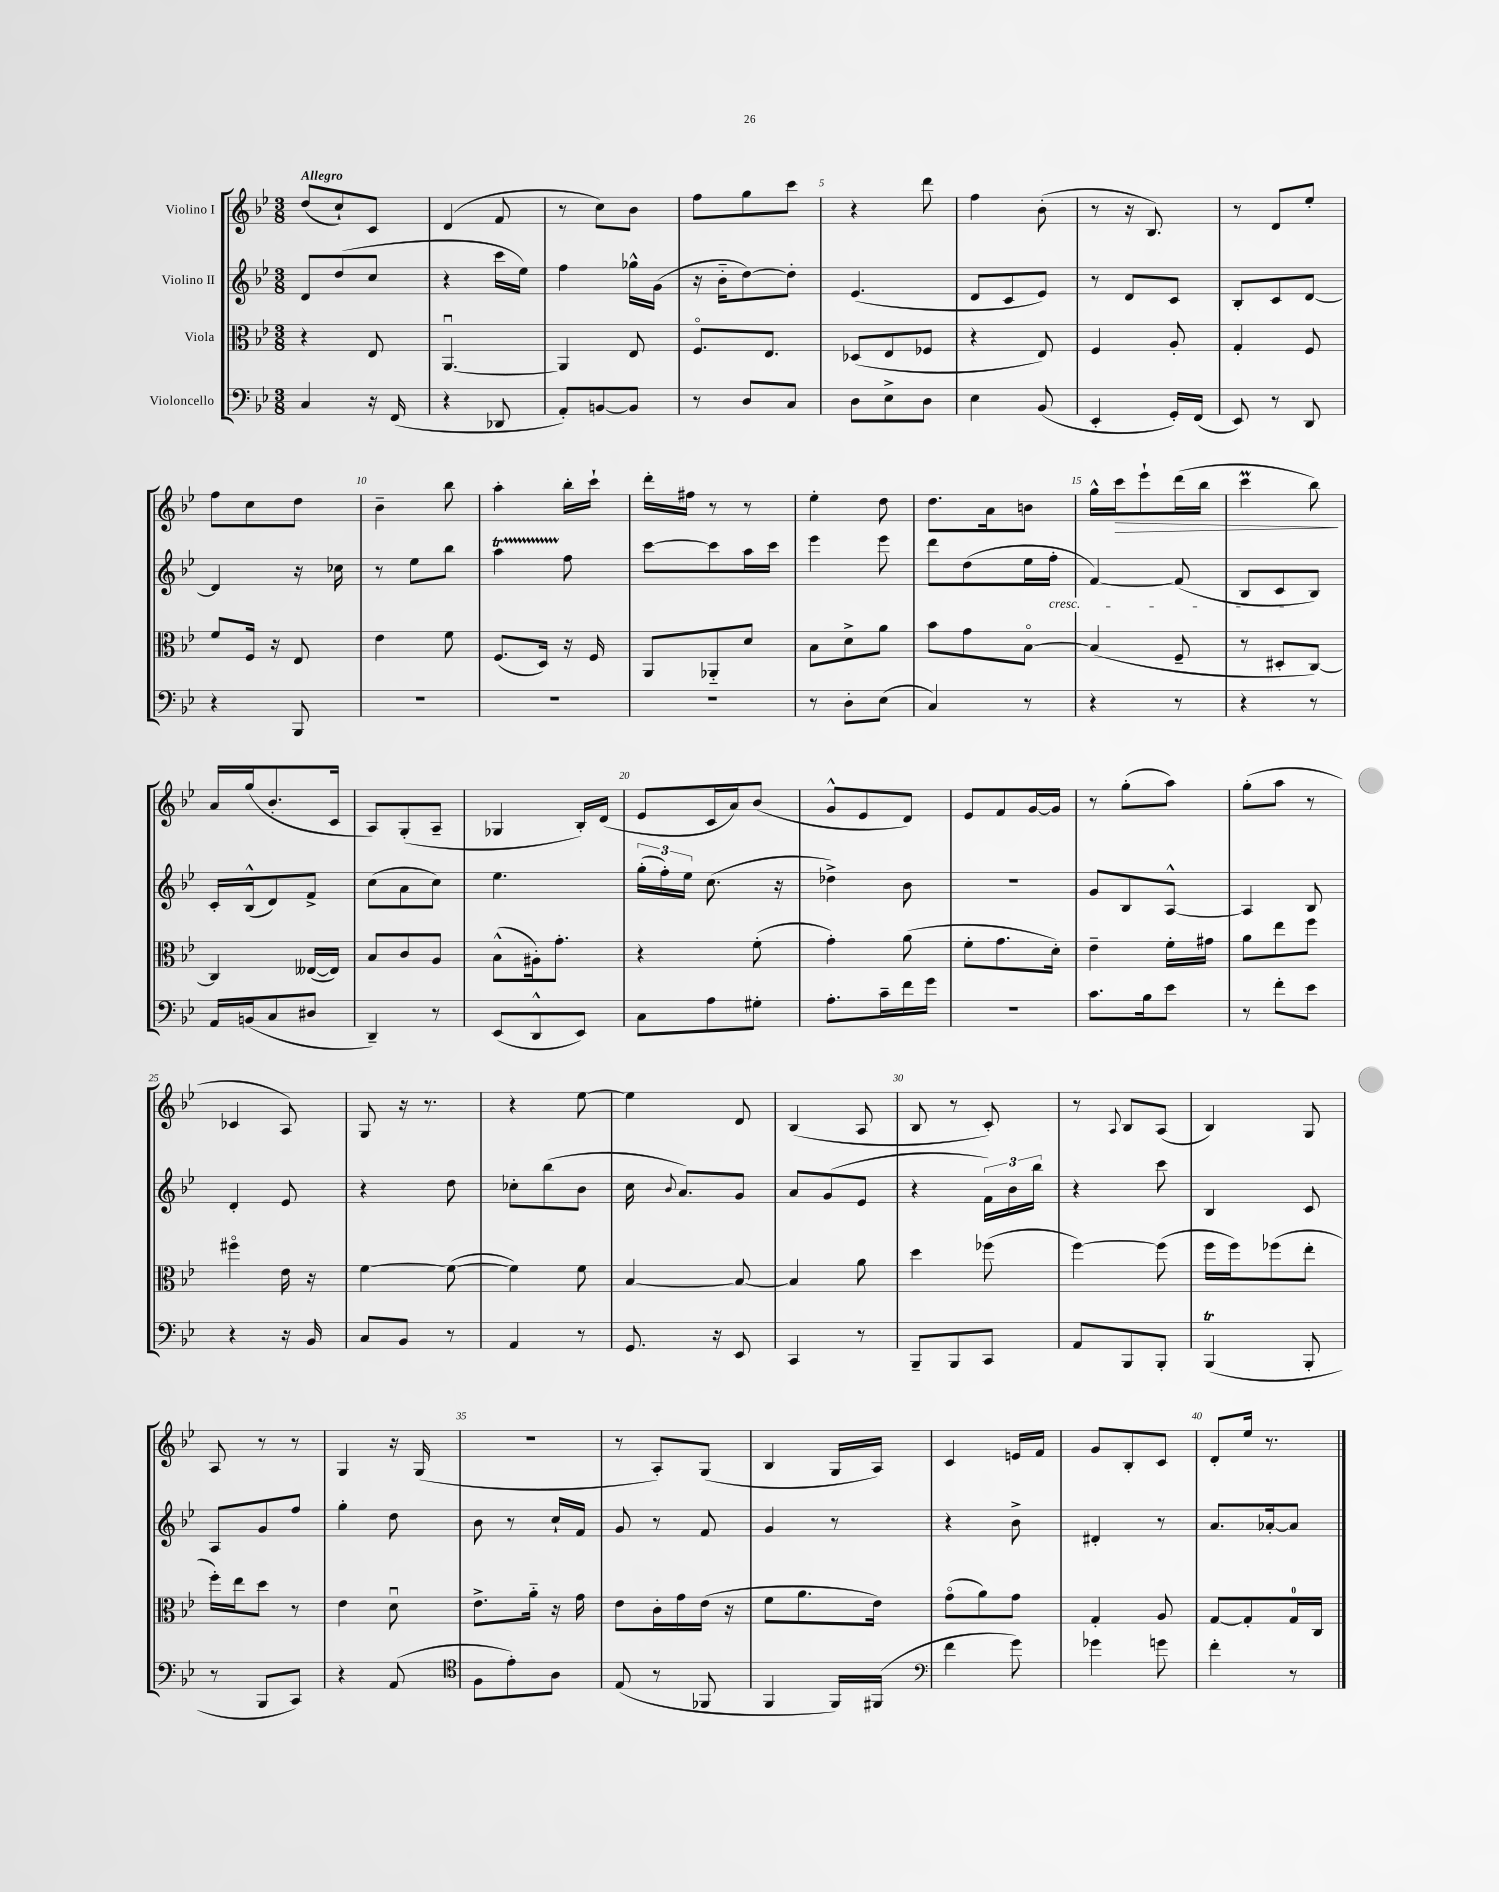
<<
\new StaffGroup <<
\new Staff = "s0" \with { instrumentName = "Violino I" } {
    \clef treble \key bes \major \numericTimeSignature \time 3/8 \tempo "Allegro"
    \autoBeamOff d''8[( c''8-!) c'8] |
    d'4( f'8 |
    r8 c''8[) bes'8] |
    f''8[ g''8 c'''8] |
    r4 d'''8 |
    f''4 bes'8-.( |
    r8 r16 bes8.) |
    r8 d'8[ ees''8]-. |
    f''8[ c''8 d''8] |
    bes'4-- bes''8 |
    a''4-. bes''16[-. c'''16]-! |
    d'''16[-. fis''16] r8 r8 |
    ees''4-. d''8 |
    d''8.[ a'16 b'8] |
    g''16[-^ c'''16\> ees'''8-! d'''16( bes''16] |
    c'''4\prall bes''8\!) |
    a'16[ g''16( bes'8.-. c'16] |
    a8[) g8-.( a8]-- |
    ges4 bes16[-.) d'16]( |
    ees'8[ c'16 a'16) bes'8]( |
    g'8[-^ ees'8 d'8]) |
    ees'8[ f'8 g'16~ g'16] |
    r8 g''8[-.( a''8]) |
    g''8[-.( a''8] r8 |
    ces'4 a8) |
    g8 r16 r8. |
    r4 ees''8~ |
    ees''4 d'8 |
    bes4( a8 |
    bes8 r8 c'8-.) |
    r8 \appoggiatura { a8 } bes8[ a8]( |
    bes4) g8 |
    a8 r8 r8 |
    g4 r16 g16( |
    R4. |
    r8 a8[-.) g8]( |
    bes4 g16[ a16]) |
    c'4 e'16[ f'16] |
    g'8[ bes8-. c'8] |
    d'8[-. ees''16] r8. \bar "|." |
}
\new Staff = "s1" \with { instrumentName = "Violino II" } {
    \clef treble \key bes \major \numericTimeSignature \time 3/8
    \autoBeamOff d'8[ d''8( c''8] |
    r4 c'''16[ ees''16]) |
    f''4 ges''16[-^ g'16]( |
    r16 bes'16[-_ d''8~) d''8]-. |
    ees'4.( |
    d'8[ c'8 ees'8]) |
    r8 d'8[ c'8] |
    bes8[-. c'8 d'8]~ |
    d'4 r16 ces''16 |
    r8 ees''8[ bes''8] |
    a''4\startTrillSpan f''8\stopTrillSpan |
    c'''8[~ c'''8 a''16 c'''16] |
    ees'''4 ees'''8 |
    d'''8[ d''8( ees''16 f''16]-.\cresc |
    f'4~) f'8( |
    bes8[ c'8\! bes8]) |
    c'16[-. bes16-^( d'8) f'8]-> |
    c''8[( a'8 c''8]) |
    ees''4. |
    \tuplet 3/2 { g''16[-.( f''16-.) ees''16] } c''8.( r16 |
    des''4->) bes'8 |
    R4. |
    g'8[ bes8 a8]~-^ |
    a4 bes8 |
    d'4-. ees'8 |
    r4 d''8 |
    ces''8[-. bes''8( bes'8] |
    c''16 \appoggiatura { bes'8 } a'8.[) g'8] |
    a'8[ g'8( ees'8] |
    r4 \tuplet 3/2 { f'16[) bes'16 bes''16] } |
    r4 c'''8 |
    bes4 c'8 |
    a8[ g'8 f''8] |
    g''4-. d''8 |
    bes'8 r8 c''16[-! f'16] |
    g'8 r8 f'8 |
    g'4 r8 |
    r4 bes'8-> |
    dis'4-. r8 |
    a'8.[ aes'16~-. aes'8] \bar "|." |
}
\new Staff = "s2" \with { instrumentName = "Viola" } {
    \clef alto \key bes \major \numericTimeSignature \time 3/8
    \autoBeamOff r4 ees8 |
    a,4.~\downbow |
    a,4 ees8 |
    f8.[\flageolet ees8.] |
    des8[( ees8 fes8] |
    r4 ees8) |
    f4 a8-. |
    g4-. f8 |
    f'8[ f16] r16 ees8 |
    ees'4 f'8 |
    f8.[( d16]) r16 f16 |
    a,8[ aes,8-_ d'8] |
    bes8[ d'8-> a'8] |
    bes'8[ g'8 bes8]~\flageolet |
    bes4( f8-- |
    r8 dis8[-. c8]~) |
    c4 eeses16[~( eeses16]) |
    bes8[ c'8 a8] |
    bes8[-^( ais16-.) g'8.]-. |
    r4 f'8-.( |
    g'4-.) a'8( |
    f'8[-. g'8. d'16]-.) |
    ees'4-- f'16[-. gis'16] |
    a'8[ ees''8 f''8] |
    fis''4\flageolet ees'16 r16 |
    f'4~ f'8~( |
    f'4) f'8 |
    bes4~ bes8~ |
    bes4 a'8 |
    d''4 fes''8( |
    f''4~) f''8( |
    f''16[ f''16) fes''8( ees''8]-. |
    f''16[-.) ees''16 d''8] r8 |
    ees'4 d'8\downbow |
    ees'8.[-> a'16]-_ r16 g'16 |
    ees'8[ c'16-. g'16 ees'16]( r16 |
    f'8[ a'8. ees'16]) |
    g'8[\flageolet( a'8) g'8] |
    g4-. a8 |
    g8[~ g8-. g16-0 c16] \bar "|." |
}
\new Staff = "s3" \with { instrumentName = "Violoncello" } {
    \clef bass \key bes \major \numericTimeSignature \time 3/8
    \autoBeamOff c4 r16 f,16( |
    r4 des,8 |
    a,8[-.) b,8~ b,8] |
    r8 d8[ c8] |
    d8[ ees8-> d8] |
    ees4 bes,8( |
    ees,4-. g,16[-.) f,16]( |
    ees,8) r8 d,8 |
    r4 bes,,8 |
    R4. |
    R4. |
    R4. |
    r8 d8[-. ees8]( |
    c4) r8 |
    r4 r8 |
    r4 r8 |
    a,16[ b,16( c8 dis8] |
    d,4--) r8 |
    ees,8[( d,8-^ ees,8]) |
    c8[ a8 gis8]-. |
    a8.[-. c'16-- f'16 g'16] |
    R4. |
    c'8.[ bes16 ees'8] |
    r8 f'8[-. ees'8] |
    r4 r16 bes,16 |
    c8[ bes,8] r8 |
    a,4 r8 |
    g,8. r16 ees,8 |
    c,4 r8 |
    bes,,8[-- bes,,8 c,8] |
    a,8[ bes,,8 bes,,8]-. |
    bes,,4\trill( bes,,8-. |
    r8 bes,,8[ c,8]) |
    r4 a,8( |
    \clef tenor f8[ ees'8-.) a8] |
    ees8( r8 fes,8 |
    f,4 f,16[) fis,16]( |
    \clef bass f'4 g'8) |
    ges'4 g'8 |
    f'4-. r8 \bar "|." |
}
>>
>>
\layout { \context { \Score \override BarNumber.break-visibility = ##(#f #t #t) barNumberVisibility = #(every-nth-bar-number-visible 5) } }
